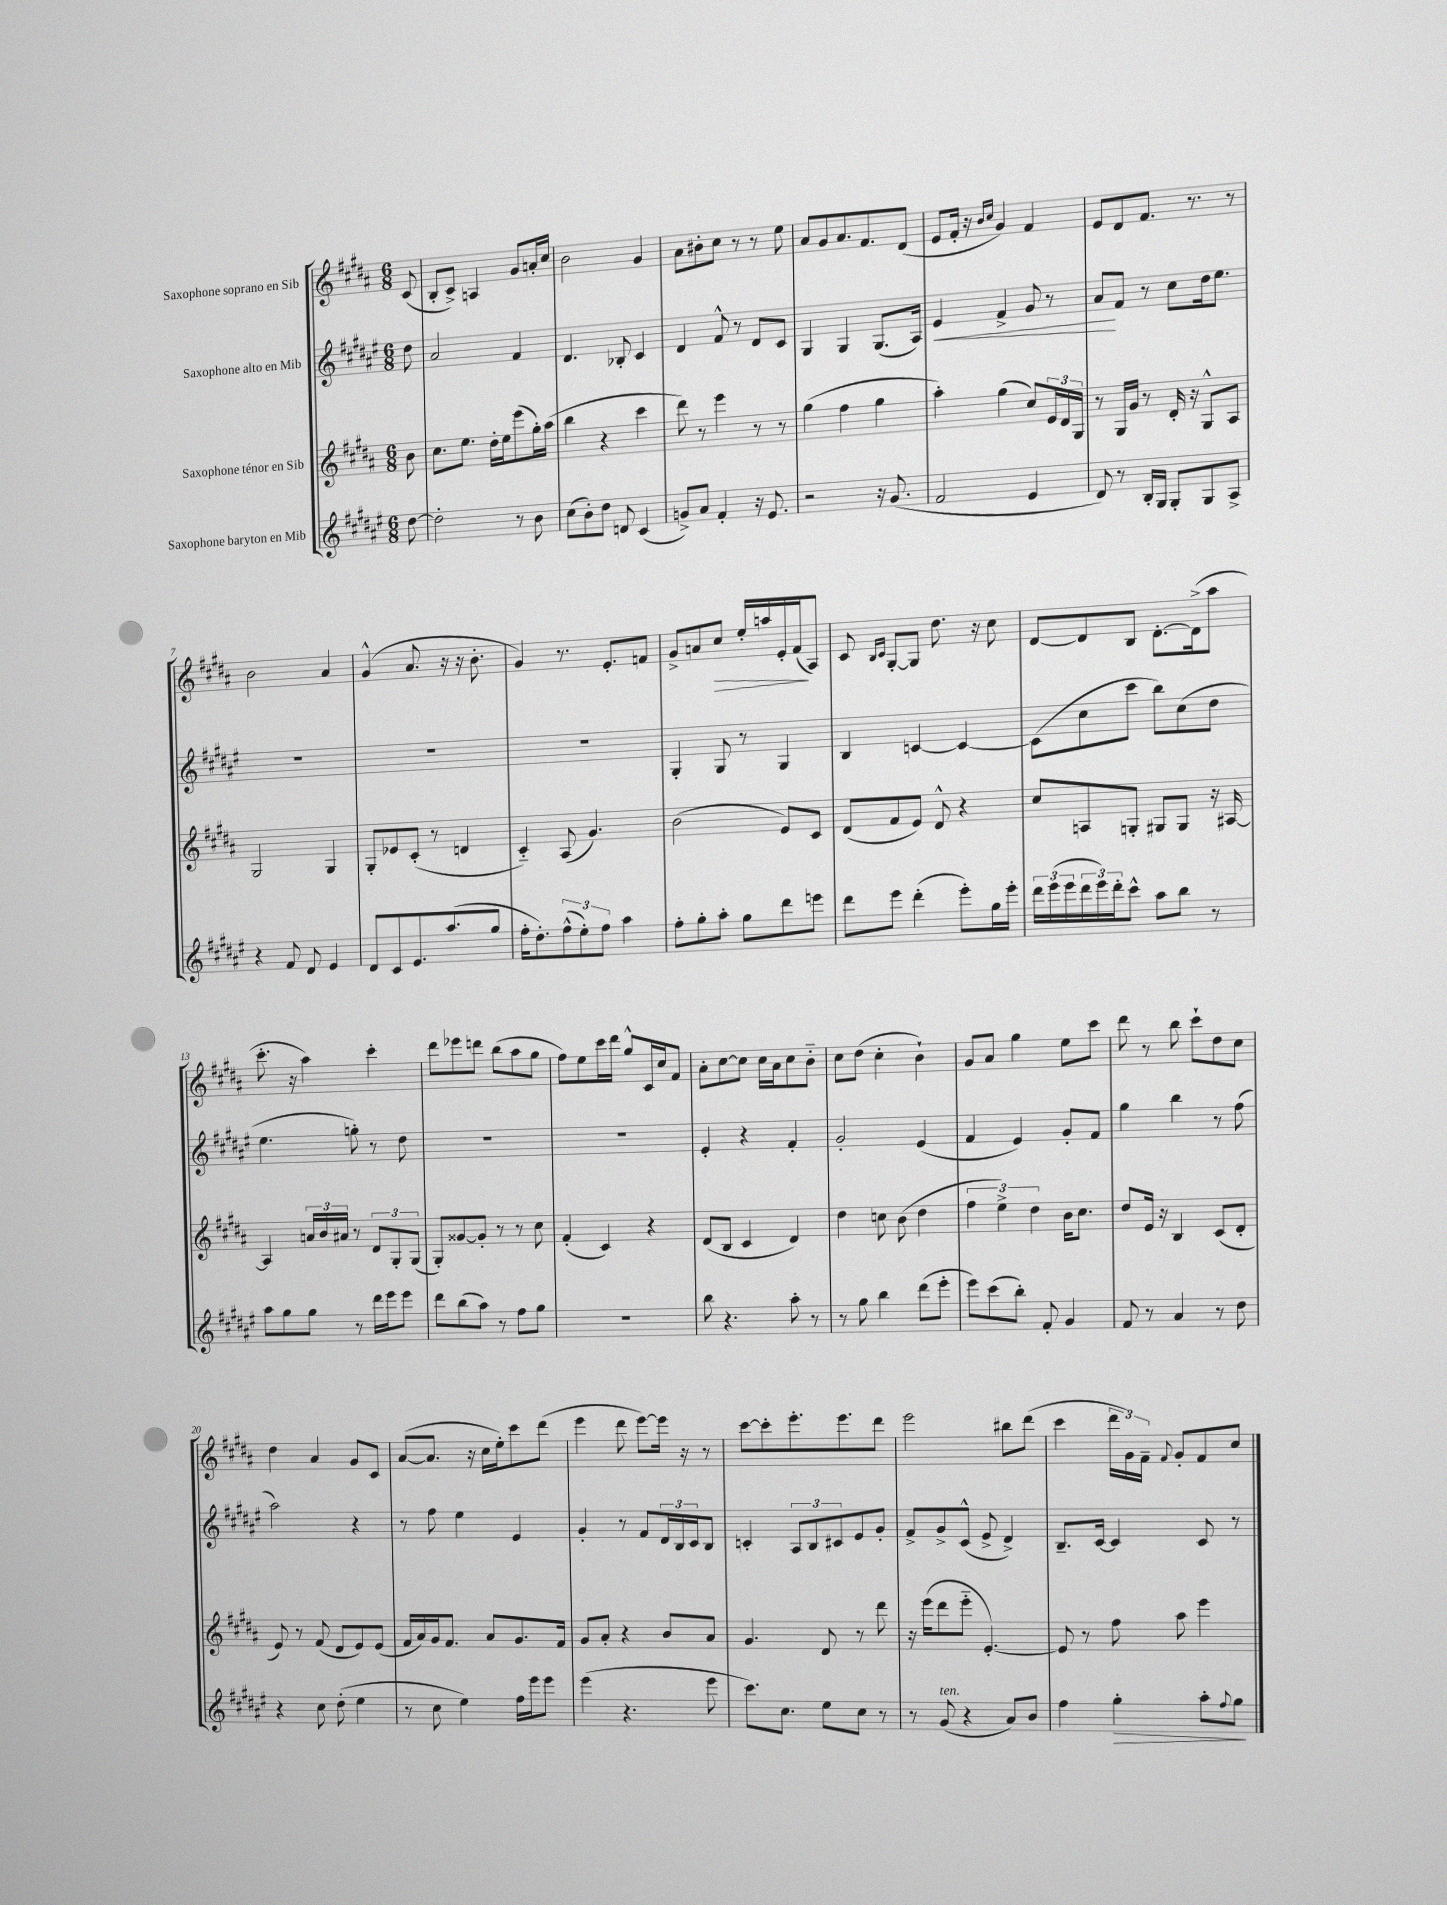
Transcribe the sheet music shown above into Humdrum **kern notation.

**kern	**dynam	**kern	**kern	**dynam	**kern	**dynam
*part4	*part4	*part3	*part2	*part2	*part1	*part1
*staff4	*staff4	*staff3	*staff2	*staff2	*staff1	*staff1
*I"Saxophone baryton en Mib	*	*I"Saxophone ténor en Sib	*I"Saxophone alto en Mib	*	*I"Saxophone soprano en Sib	*
*clefG2	*	*clefG2	*clefG2	*	*clefG2	*
*k[f#c#g#d#a#e#]	*	*k[f#c#g#d#a#]	*k[f#c#g#d#a#e#]	*	*k[f#c#g#d#a#]	*
*M6/8	*	*M6/8	*M6/8	*	*M6/8	*
=	=	=	=	=	=	=
[8dd#\	.	8b\	8dd#\	.	(8c#/	.
=1	=1	=1	=1	=1	=1	=1
2dd#'\]	.	8.cc#\L	2a#/	.	8B'/L	.
.	.	.	.	.	8c#^/J)	.
.	.	8.ee\J	.	.	.	.
.	.	.	.	.	4An/	.
.	.	16dd#'\LL	.	.	.	.
.	.	16ee\J	.	.	.	.
8r	.	(8eee\	4f#/	.	8g#/L	.
8b\	.	16gg#'\L)	.	.	16an'/L	.
.	.	(16aa#\JJ	.	.	16cc#/JJ	.
=2	=2	=2	=2	=2	=2	=2
(8cc#\L	.	4bb\	4.d#/	.	2b\	.
8b'\)	.	.	.	.	.	.
8dd#\J	.	4r	.	.	.	.
8dn/	.	.	8B-X'/	.	.	.
(4c#/	.	4ccc#\	4c#/	.	4g#/	.
=3	=3	=3	=3	=3	=3	=3
8gn^/L)	.	8ddd#\)	4d#/	.	8a#\L	.
8a#/J	.	8r	.	.	8b#X'\	.
4f#'/	.	4eee\	8f#^^/	.	8cc#\J	.
.	.	.	8r	.	8r	.
16r	.	8r	8d#/L	.	8r	.
8.e#/	.	.	.	.	.	.
.	.	8r	8c#/J	.	8ee\	.
=4	=4	=4	=4	=4	=4	=4
2r	.	(4gg#\	4G#/	.	8a#/L	.
.	.	.	.	.	8g#/	.
.	.	4ff#\	4G#/	.	8.a#/	.
.	.	.	.	.	8.f#/	.
16r	.	4gg#\	(8.G#/L	.	.	.
(8.g#/	.	.	.	.	.	.
.	.	.	.	.	(8d#/J	.
.	.	.	16A#/Jk)	.	.	.
=5	=5	=5	=5	=5	=5	=5
!	!	!	!	!LO:HP:b	!	!
2f#/	.	4aa#'\)	4e#/	<	8e/L	.
.	.	.	.	.	16f#'/Jk	.
.	.	.	.	.	16r	.
.	.	.	.	.	16qqb/LL	.
.	.	.	.	.	16qqcc#/JJ	.
.	.	(4gg#\	4f#^/	.	4g#/)	.
4e#/	.	8cc#/L)	8g#/	.	4f#/	.
.	.	24e/L	8r	.	.	.
.	.	24d#/	.	.	.	.
.	.	24G#/JJ	.	.	.	.
=6	=6	=6	=6	=6	=6	=6
8d#/)	.	8r	8a#/L	.	8e/L	.
8r	.	16G#/LL	8f#/J	[	8d#/	.
.	.	16g#/JJ	.	.	.	.
16B'/LL	.	8r	8r	.	8.f#/J	.
16G#/JJ	.	.	.	.	.	.
8G#'/L	.	16d#'/	8cc#\L	.	.	.
.	.	16r	.	.	8.r	.
8G#/	.	8G#^^/L	16dd#\k	.	.	.
.	.	.	8.ee#\J	.	.	.
8A#^/J	.	8A#/J	.	.	8r	.
!!LO:LB:g=z
=7	=7	=7	=7	=7	=7	=7
4r	.	2G#/	2.r	.	2b\	.
8f#/	.	.	.	.	.	.
8d#/	.	.	.	.	.	.
4e#/	.	4G#/	.	.	4a#/	.
=8	=8	=8	=8	=8	=8	=8
8d#/L	.	8G#'/L	2.r	.	(4g#^^/	.
8c#/	.	8e-X/	.	.	.	.
8.e#/	.	(8c#'/J	.	.	8.a#/	.
.	.	8r	.	.	.	.
(8.aa#/	.	.	.	.	16r	.
.	.	4dn/	.	.	16r	.
.	.	.	.	.	8.b'\	.
8gg#/J	.	.	.	.	.	.
=9	=9	=9	=9	=9	=9	=9
16ff#'\KL	.	4c#/)	2.r	.	4g#/)	.
8.dd#'\)	.	.	.	.	.	.
(12ff#^^\	.	(8A#/	.	.	8.r	.
12ee#'\)	.	.	.	.	.	.
.	.	4.g#/)	.	.	.	.
12ff#\J	.	.	.	.	.	.
.	.	.	.	.	8.e'/L	.
4aa#\	.	.	.	.	.	.
.	.	.	.	.	8fn/J	.
=10	=10	=10	=10	=10	=10	=10
8ff#'\L	.	(2b\	4G#'/	.	8g#^/L	.
8gg#'\	.	.	.	.	8an/	.
!	!	!	!	!	!	!LO:HP:b
8aa#'\J	.	.	8G#/	.	8cc#/J	>
8gg#\L	.	.	8r	.	16ee'/LL	.
.	.	.	.	.	16aan/	.
8ddd#\	.	8e/L)	4G#/	.	16e'/	.
.	.	.	.	.	(16f#/J	.
8eeen\J	.	8c#/J	.	.	8A#/J)	]
=11	=11	=11	=11	=11	=11	=11
8ddd#\L	.	(8d#/L	4B/	.	8c#/	.
.	.	.	.	.	16qqB/LL	.
.	.	.	.	.	16qqc#/JJ	.
8eee#\J	.	8f#/	.	.	[8G#'/L	.
(4ddd#'\	.	8e/J)	[4cn/	.	8G#/J]	.
.	.	8d#^^/	.	.	8.dd#\	.
8eee#'\L)	.	4r	4c/_	.	.	.
.	.	.	.	.	16r	.
16gg#\L	.	.	.	.	8cc#\	.
16eee#'\JJ	.	.	.	.	.	.
=12	=12	=12	=12	=12	=12	=12
24ddd#\LL	.	8cc#/L	(8c\L]	.	[8d#/L	.
(24eee#\	.	.	.	.	.	.
24eee#\	.	.	.	.	.	.
24ddd#\	.	8An/	8cc#\	.	8d#/]	.
24eee#\)	.	.	.	.	.	.
24ddd#'\J	.	.	.	.	.	.
8ccc#^^\J	.	8Gn'/J	8ccc#\J	.	8B/J	.
8aa#\L	.	8G#X/L	8bb\L)	.	[8.d#'\L	.
8bb\J	.	8G#/J	(8cc#\	.	.	.
.	.	.	.	.	(16d#^\k]	.
8r	.	16r	8dd#\J	.	8aa#\J	.
.	.	[16A#X/	.	.	.	.
!!LO:LB:g=z
=13	=13	=13	=13	=13	=13	=13
8aa#\L	.	4A#/]	4.ee#\	.	8.ccc#'\	.
8gg#\	.	.	.	.	.	.
.	.	.	.	.	16r	.
8gg#\J	.	24an/LL	.	.	4aa#\)	.
.	.	24b/	.	.	.	.
.	.	24a#X/JJ	.	.	.	.
8r	.	8r	8ggn'\)	.	.	.
16ddd#\LL	.	12d#/L	8r	.	4ccc#'\	.
16eee#\J	.	.	.	.	.	.
.	.	12G#'/	.	.	.	.
8eee#\J	.	.	8dd#\	.	.	.
.	.	(12G#/J	.	.	.	.
=14	=14	=14	=14	=14	=14	=14
8ddd#\L	.	8G#'/L)	2.r	.	8ddd#\L	.
(8bb\	.	[8g##X/	.	.	8eee-X\	.
8aa#\J)	.	8g##'/J]	.	.	8dddn\J	.
8r	.	8r	.	.	(8bb\L	.
8ff#\L	.	8r	.	.	8aa#\	.
8gg#\J	.	8cc#\	.	.	8gg#\J	.
=15	=15	=15	=15	=15	=15	=15
2.r	.	(4f#'/	2.r	.	8ff#\L)	.
.	.	.	.	.	8ee\	.
.	.	4c#/)	.	.	16ccc#\L	.
.	.	.	.	.	16ddd#\JJ	.
.	.	.	.	.	8gg#^^/L	.
.	.	4r	.	.	16c#/L	.
.	.	.	.	.	16cc#/J	.
.	.	.	.	.	8f#/J	.
=16	=16	=16	=16	=16	=16	=16
8bb\	.	(8d#/L	4e#'/	.	8a#'\L	.
4.r	.	8B/J	.	.	[8cc#\	.
.	.	4c#/	4r	.	8cc#\J]	.
.	.	.	.	.	16cc#\LL	.
.	.	.	.	.	16a#\J	.
8aa#'\	.	4d#/)	4f#'/	.	8cc#\	.
8r	.	.	.	.	8b\J	.
=17	=17	=17	=17	=17	=17	=17
8r	.	4dd#\	2g#'/	.	8cc#\L	.
8gg#\	.	.	.	.	(8dd#\J	.
4bb\	.	8ccn\	.	.	4cc#'\	.
.	.	(8b\	.	.	.	.
(8ddd#\L	.	4dd#\	(4e#/	.	4b`\)	.
8eee#'\J	.	.	.	.	.	.
=18	=18	=18	=18	=18	=18	=18
8eee#\L)	.	6ff#\	4f#/	.	8g#/L	.
(8ccc#\	.	.	.	.	8a#/J	.
.	.	6ee^\)	.	.	.	.
8bb'\J)	.	.	4e#/)	.	4gg#\	.
.	.	6dd#\	.	.	.	.
8f#'/	.	.	.	.	.	.
4g#/	.	16b\KL	8g#'/L	.	8ee\L	.
.	.	8.cc#\J	.	.	.	.
.	.	.	8f#/J	.	8ccc#\J	.
=19	=19	=19	=19	=19	=19	=19
8f#/	.	8dd#/L	4gg#\	.	8ddd#\	.
8r	.	16e/Jk	.	.	8r	.
.	.	16r	.	.	.	.
4a#/	.	4B/	4bb\	.	8bb\	.
.	.	.	.	.	8ccc#`\L	.
8r	.	(8c#/L	8r	.	8dd#\	.
8dd#\	.	8d#'/J	(8ff#\	.	8cc#\J	.
!!LO:LB:g=z
=20	=20	=20	=20	=20	=20	=20
4r	.	8e/)	2aa#\)	.	4dd#\	.
.	.	8r	.	.	.	.
8cc#\	.	(8f#/	.	.	4a#/	.
(8dd#'\	.	8d#/L	.	.	.	.
4ee#\	.	8e/)	4r	.	8g#/L	.
.	.	(8e/J	.	.	8c#/J	.
=21	=21	=21	=21	=21	=21	=21
8r	.	16f#/LL	8r	.	([8a#/L	.
.	.	16a#/)	.	.	.	.
8cc#\	.	16g#/J	8ff#\	.	8.a#/J]	.
.	.	8.f#/J	.	.	.	.
4ee#\)	.	.	4ee#\	.	.	.
.	.	.	.	.	16r	.
.	.	8a#/L	.	.	16cc#\LL	.
.	.	.	.	.	16ee'\J)	.
16ff#\LL	.	8.g#/	4e#/	.	8ccc#\	.
16eee#\J	.	.	.	.	.	.
8eee#\J	.	.	.	.	(8ddd#\J	.
.	.	16f#/Jk	.	.	.	.
=22	=22	=22	=22	=22	=22	=22
(4eee#\	.	8g#/L	4g#'/	.	4eee\	.
.	.	8a#'/J	.	.	.	.
4.r	.	4r	8r	.	8ddd#\	.
.	.	.	8f#/L	.	[8eee\L)	.
.	.	8b/L	24d#/L	.	16eee\Jk]	.
.	.	.	24B/	.	.	.
.	.	.	.	.	16r	.
.	.	.	24c#/J	.	.	.
8eee#\	.	8a#/J	8B/J	.	8r	.
=23	=23	=23	=23	=23	=23	=23
8.ccc#\L)	.	4.g#/	4cn'/	.	[8ccc#\L	.
.	.	.	.	.	8ccc#'\]	.
8.cc#\J	.	.	.	.	.	.
.	.	.	12A#/L	.	8.eee'\	.
.	.	.	12B/	.	.	.
8ee#\L	.	8d#/	.	.	.	.
.	.	.	12c#X/	.	.	.
.	.	.	.	.	8.eee\	.
8cc#\J	.	8r	8e#/	.	.	.
8r	.	8ddd#\	8g#'/J	.	8ddd#\J	.
=24	=24	=24	=24	=24	=24	=24
8r	.	16r	8f#^/L	.	2eee\	.
.	.	(16eee\KL	.	.	.	.
!LO:TX:a:i:t=ten.	!	!	!	!	!	!
(8g#/	.	8ddd#\	8g#^/	.	.	.
4r	.	8eee\J	(8c#^^/J	.	.	.
.	.	[4.e'/)	8e#^/	.	.	.
8a#/L)	.	.	4d#^/)	.	8bb#X\L	.
8b/J	.	.	.	.	(8ddd#\J	.
=25	=25	=25	=25	=25	=25	=25
4ff#\	.	8e/]	8.B~/L	.	4ccc#\	.
.	.	8r	.	.	.	.
.	.	.	[16c#/Jk	.	.	.
!	!LO:HP:b	!	!	!	!	!
4gg#'\	>	8ff#\	4c#/]	.	24ddd#\LL	.
.	.	.	.	.	24g#\)	.
.	.	.	.	.	24f#~\JJ	.
.	.	.	.	.	8qqf#/	.
.	.	8aa#\	.	.	8g#'/L	.
8aa#'\L	.	4eee\	8c#/	.	8f#/	.
8qqff#/	.	.	.	.	.	.
8gg#\J	.	.	8r	.	8cc#/J	.
.	]	.	.	.	.	.
==	==	==	==	==	==	==
*-	*-	*-	*-	*-	*-	*-
